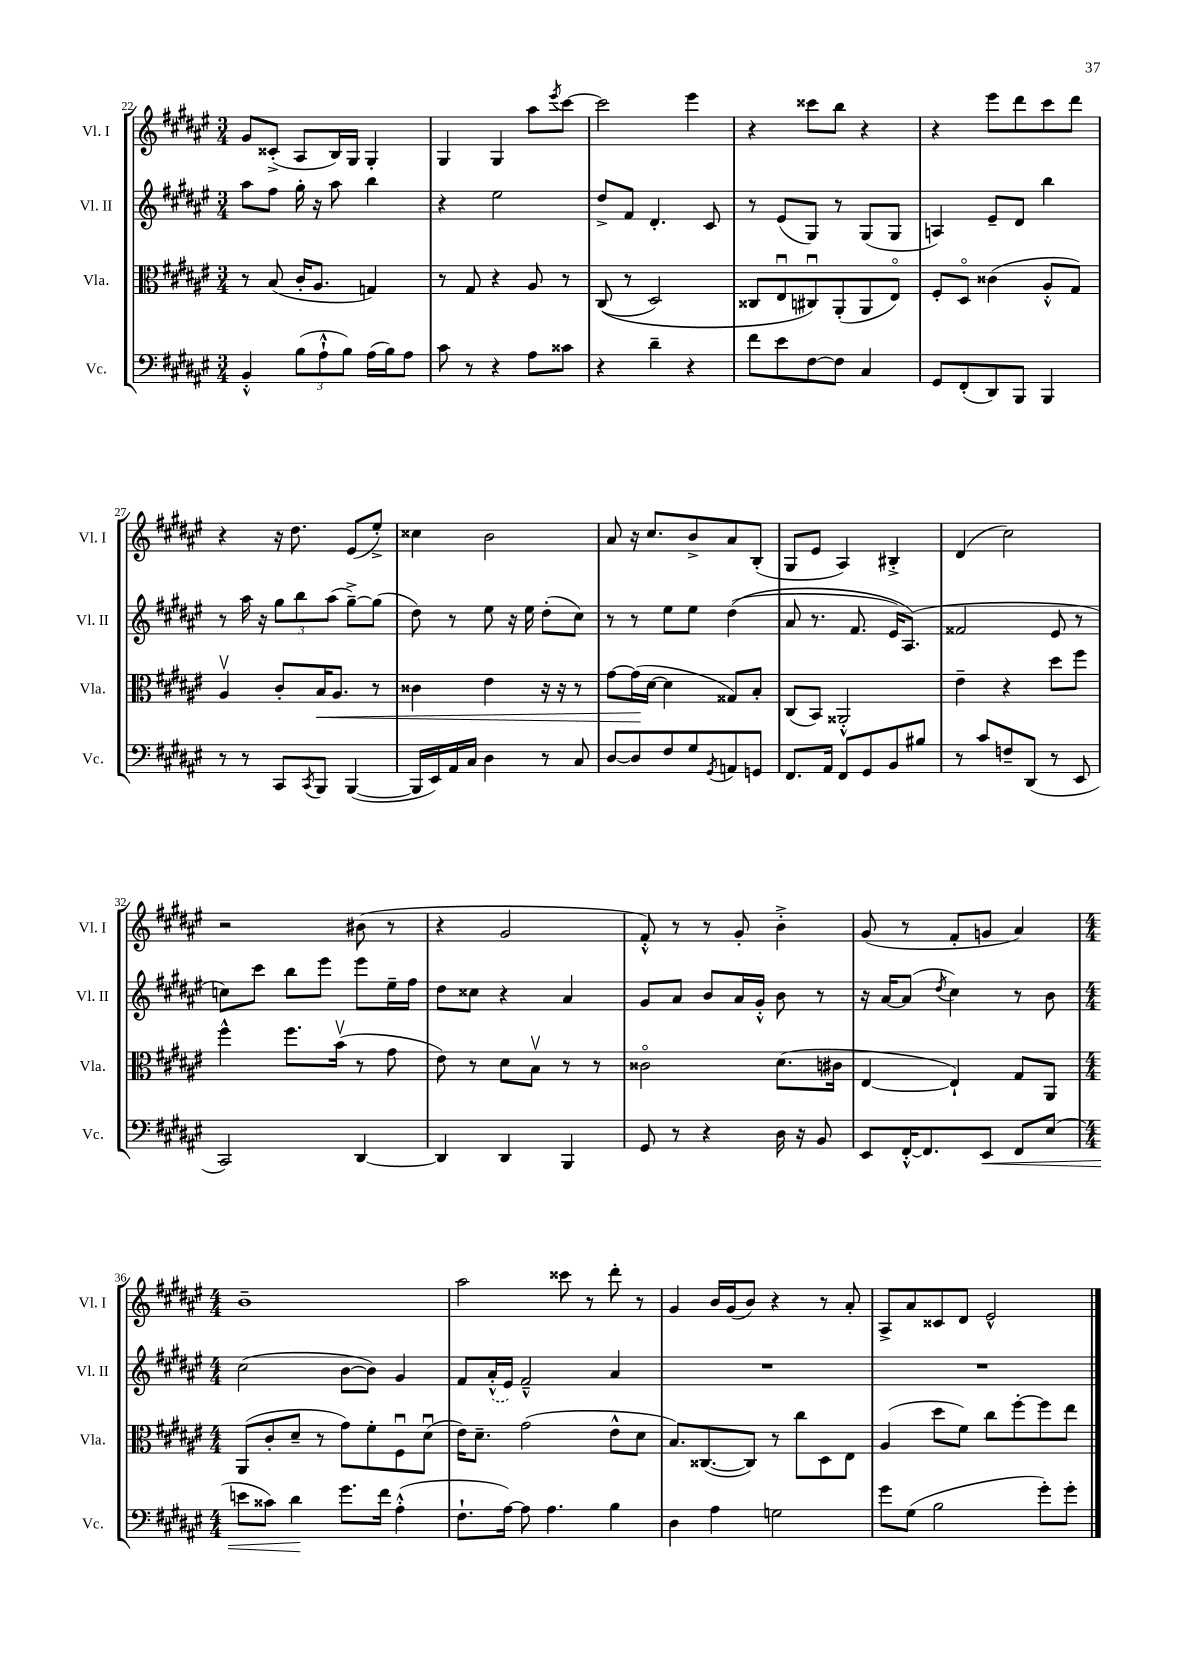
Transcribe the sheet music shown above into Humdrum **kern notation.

**kern	**kern	**kern	**kern
*staff4	*staff3	*staff2	*staff1
*clefF4	*clefC3	*clefG2	*clefG2
*k[f#c#g#d#a#e#]	*k[f#c#g#d#a#e#]	*k[f#c#g#d#a#e#]	*k[f#c#g#d#a#e#]
*M3/4	*M3/4	*M3/4	*M3/4
4BB'^^	8r	8aa#	8g#
.	(8B	8ff#	(8c##'^
(12B	16c#'	16gg#'	8A#
.	8.A#	16r	.
12A#`^^	.	.	.
.	.	8aa#	16B)
12B)	.	.	.
.	.	.	16G#
(16A#	4G)	4bb	4G#'
16B)	.	.	.
8A#	.	.	.
=	=	=	=
8c#	8r	4r	4G#
8r	8G#	.	.
4r	4r	2ee#	4G#
8A#	8A#	.	8aa#
.	.	.	8qeee#
8c##	8r	.	[8ccc#
=	=	=	=
4r	&((8C#	8dd#^	2ccc#]
.	8r	8f#	.
4d#~	2D#)	4.d#'	.
4r	.	.	4eee#
.	.	8c#	.
=	=	=	=
8f#	8C##	8r	4r
8e#	8E#u	(8e#	.
[8F#	8C#u&)	8G#)	8ccc##
8F#]	(8AA#'	8r	8bb
4C#	8AA#	(8G#	4r
.	8E#o)	8G#	.
=	=	=	=
8GG#	8F#'	4A)	4r
(8FF#'	8D#o	.	.
8DD#)	(4c##	8e#~	8eee#
8BBB	.	8d#	8ddd#
4BBB	8A#'^^	4bb	8ccc#
.	8G#)	.	8ddd#
=	=	=	=
8r	4A#v	8r	4r
8r	.	16aa#	.
.	.	16r	.
8CC#	8c#'	12gg#	16r
.	.	.	8.dd#
.	.	12bb	.
8qCC#	.	.	.
8BBB	16B	.	.
.	.	(12aa#	.
.	8.A#	.	.
([4BBB	.	[8gg#~^)	(8e#
.	8r	(8gg#]	8ee#'^)
=	=	=	=
16BBB]	4c##	8dd#)	4cc##
16EE#)	.	.	.
16AA#	.	8r	.
16C#	.	.	.
4D#	4e#	8ee#	2b
.	.	16r	.
.	.	16ee#	.
8r	16r	(8dd#'	.
.	16r	.	.
8C#	8r	8cc#)	.
=	=	=	=
[8D#	[8g#	8r	8a#
8D#]	(16g#]	8r	16r
.	[16d#	.	8.cc#
8F#	4d#]	8ee#	.
8G#	.	8ee#	8b^
8qGG#	.	.	.
8AA	8G##)	&((4dd#	8a#
8GG	8B'	.	(8B'
=	=	=	=
8.FF#	(8C#	8a#	8G#
.	8BB)	8.r	8e#
16AA#	.	.	.
8FF#	2AA##'^^	.	4A#)
.	.	8.f#	.
8GG#	.	.	.
8BB	.	16e#)	4B#'^
.	.	(8.A#&)	.
8B#	.	.	.
=	=	=	=
8r	4e#~	2f##	(4d#
8c#	.	.	.
8F~	4r	.	2cc#)
(8DD#	.	.	.
8r	8dd#	8e#	.
8EE#	8ff#	8r	.
=	=	=	=
2CC#)	4ff#^^	8cc)	2r
.	.	8ccc#	.
.	8.ff#	8bb	.
.	.	8eee#	.
.	(16bv	.	.
[4DD#	8r	8eee#	(8b#
.	8g#	16ee#~	8r
.	.	16ff#	.
=	=	=	=
4DD#]	8e#)	8dd#	4r
.	8r	8cc##	.
4DD#	8d#	4r	2g#
.	8Bv	.	.
4BBB	8r	4a#	.
.	8r	.	.
=	=	=	=
8GG#	2c##o	8g#	8f#'^^)
8r	.	8a#	8r
4r	.	8b	8r
.	.	16a#	8g#'
.	.	16g#'^^	.
16D#	(8.d#	8b	4b'^
16r	.	.	.
8BB	.	8r	.
.	16c#	.	.
=	=	=	=
8EE#	[4E#	16r	(8g#
.	.	[16a#	.
[16FF#'^^	.	(8a#]	8r
8.FF#]	.	.	.
.	.	8qdd#	.
.	4E#`])	4cc#)	8f#'
8EE#	.	.	8g
8FF#	8G#	8r	4a#)
(8E#	8AA#	8b	.
=	=	=	=
*M4/4	*M4/4	*M4/4	*M4/4
8e	(8AA#	(2cc#	1b~
8c##)	8c#'	.	.
4d#	8d#~	.	.
.	8r	.	.
8.g#	8g#)	[8b	.
.	8f#'	8b])	.
16f#	.	.	.
(4A#'^^	8F#u	4g#	.
.	(8d#u	.	.
=	=	=	=
8.F#`	16e#)	8f#	2aa#
.	8.d#~	.	.
.	.	(16a#'^^	.
[16A#)	.	16e#)	.
8A#]	(2g#	2f#~^^	.
4.A#	.	.	.
.	.	.	8ccc##
.	.	.	8r
4B	8e#^^	4a#	8ddd#'
.	8d#	.	8r
=	=	=	=
4D#	8.B)	1r	4g#
.	([8.C##	.	.
4A#	.	.	16b
.	.	.	(16g#
.	8C##])	.	8b)
2G	8r	.	4r
.	8cc#	.	.
.	8D#	.	8r
.	8E#	.	8a#'
=	=	=	=
8g#	(4A#	1r	8A#^
(8G#	.	.	8a#
2B	8dd#	.	8c##
.	8f#)	.	8d#
.	8cc#	.	2e#^^
.	[8ff#'	.	.
8g#')	8ff#]	.	.
8g#'	8ee#	.	.
==	==	==	==
*-	*-	*-	*-
